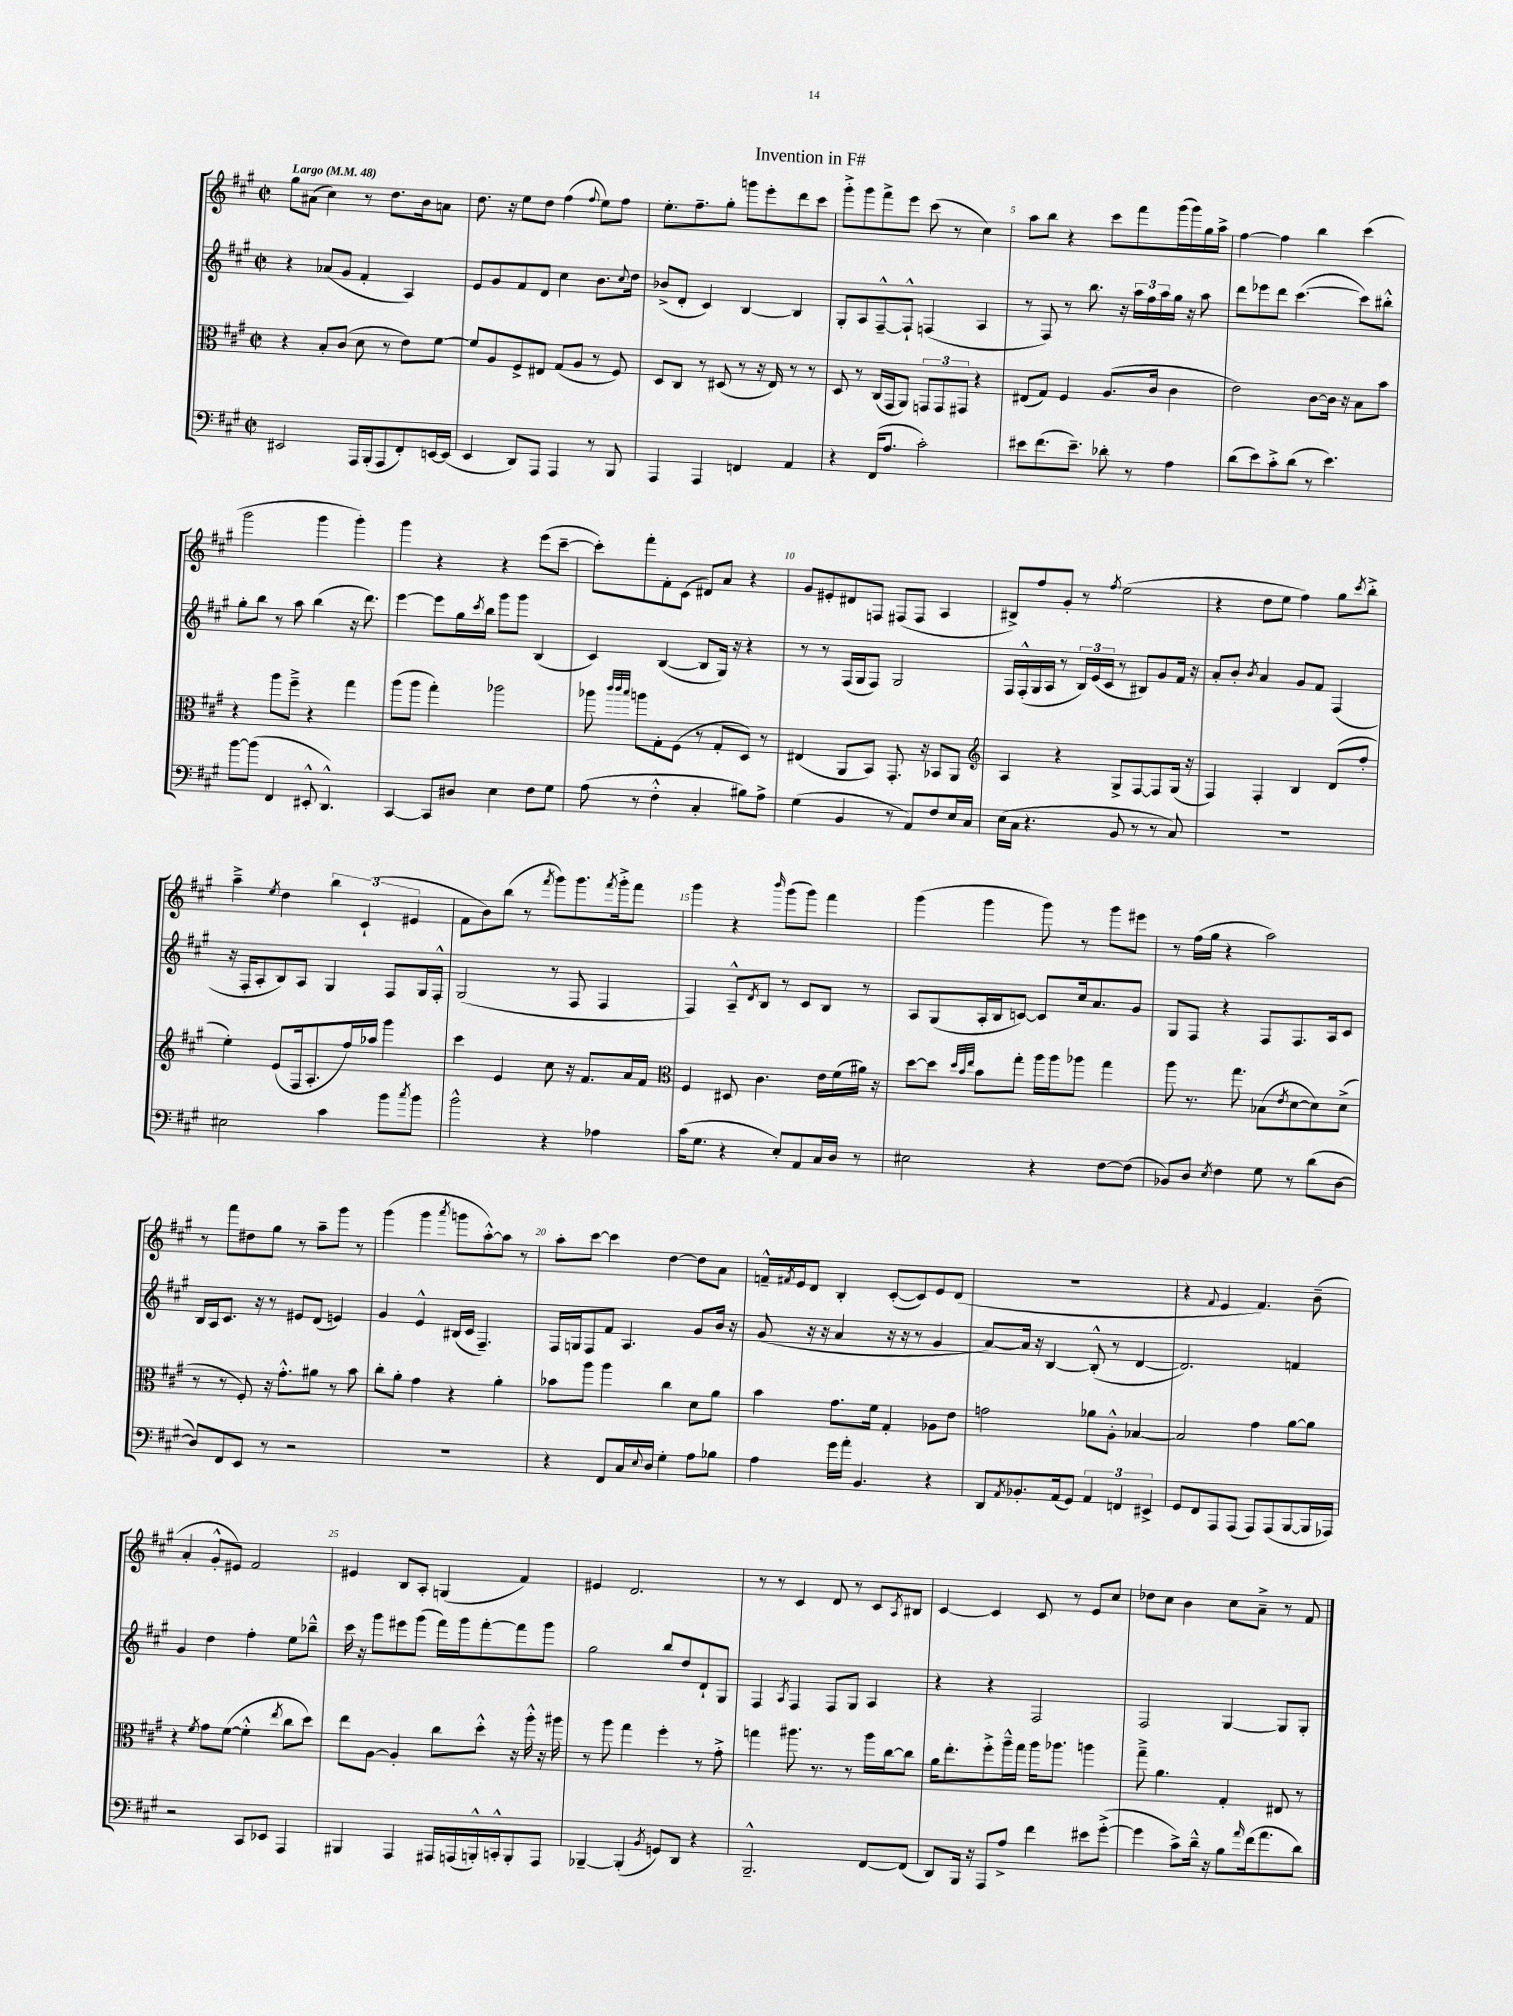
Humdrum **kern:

**kern	**kern	**kern	**kern
*part4	*part3	*part2	*part1
*staff4	*staff3	*staff2	*staff1
*clefF4	*clefC3	*clefG2	*clefG2
*k[f#c#g#]	*k[f#c#g#]	*k[f#c#g#]	*k[f#c#g#]
*M2/2	*M2/2	*M2/2	*M2/2
*met(c|)	*met(c|)	*met(c|)	*met(c|)
*MM48	*MM48	*MM48	*MM48
=1	=1	=1	=1
!	!	!	!LO:TX:a:B:t=Largo
2EE#X/	4r	4r	8gg#\L
.	.	.	(8a#X\J
.	8B'/L	(8a-X/L	4cc#\)
.	(8c#/J	8g#/J	.
16AAA/LL	8d\	4f#'/	8r
(16BBB'/J	.	.	.
8AAA/	8r	.	8.dd\L
8FF#'/)	8e\L)	4A/)	.
.	.	.	16b\k
[16EEn/L	[8f#\J	.	8an\J
(16EE/JJ]	.	.	.
=2	=2	=2	=2
4EE/	8f#/L]	8e/L	8.dd\
.	8A/	8g#/	.
.	.	.	16r
8DD/L)	8F#^/	8f#/	8ee\L
8AAA/J	8E#X/J	8d/J	8dd\J
4AAA/	(8G#/L	4cc#\	(4ff#\
.	8A/J	.	.
.	.	.	8qqff#/
8r	8r	8.b\L	8ee\L)
8BBB/	8F#/)	.	8ff#\J
.	.	8qqcc#/	.
.	.	16dd\Jk	.
=3	=3	=3	=3
4AAA/	8D/L	(8b-X^/L	8.ee'\L
.	8C#/J	8d'/J	.
.	.	.	8.ff#~\
4AAA/	8r	4c#/)	.
.	(8D#X/	.	8gg#'\J
4FFn/	8r	[4B/	8gggn\L
.	16r	.	8eee'\
.	16E/)	.	.
4AA/	8r	4B/]	8ddd\
.	8r	.	8ccc#\J
=4	=4	=4	=4
4r	8D/	8G#'/L	8ggg#'^\L
.	8r	8A/	8ggg#\
(16FF#/KL	(16C#/LL	[8F#~^^/	8fff#^\
8.A/J	16GG#/J	.	.
.	8AA/J)	8F#`^^/J]	8eee\J
2c#'\)	12GGn/L	(4Fn/	(8ccc#\
.	12GG/	.	.
.	.	.	8r
.	12GG#X/J	.	.
.	4r	4A/	4cc#\)
=5	=5	=5	=5
8e#X\L	(8E#X/L	8r	8aa\L
(8.f#\	8G#/J)	8F#/)	8bb\J
.	4F#/	8r	4r
8.e#~\J)	.	.	.
.	.	8.bb\	.
8d-X'\	(8.A/L	.	8ccc#\L
.	.	16r	.
8r	.	24aa\LL	8fff#\
.	.	24ff#\	.
.	16c#/Jk	.	.
.	.	24aa\	.
4A\	4c#\	16gg#\JJ	(16ggg#\L
.	.	16r	16ggg#\)
.	.	8aa\	16gg#\
.	.	.	16aa^\JJ
=6	=6	=6	=6
(8d\L	2e\)	8ddd\L	[4ff#\
8e\)	.	8eee-X\	.
8c#'^\	.	8ddd\J	4ff#\]
(8d\J	.	([4.ccc#\	.
8r	[8c#\L	.	4bb\
4.e\)	16c#\Jk]	.	.
.	16r	.	.
.	8B\L	8ccc#\L])	(4ccc#\
.	8b\J	8bb#X'^^\J	.
!!LO:LB:g=z
=7	=7	=7	=7
[8b\L	4r	8gg#'\L	2ggg#\
(8b\J]	.	8bb\J	.
4FF#/	8aa\L	8r	.
.	8ff#~^\J	8aa\	.
8EE#X'^^/	4r	(4bb\	4ggg#\
4.DD^^/)	.	.	.
.	4gg#\	16r	4ggg#'\)
.	.	8.ddd\)	.
=8	=8	=8	=8
[4CC#/	(8aa\L	[4eee\	4ggg#\
.	8aa\J	.	.
8CC#/L]	4gg#'\)	8eee\L]	4r
8D#X/J	.	16gg#\L	.
.	.	8qccc#/	.
.	.	16bb\JJ	.
4E\	2aa-X\	8ggg#\L	4r
.	.	8ggg#\J	.
8F#\L	.	(4B/	(8eee\L
8G#\J	.	.	[8ccc#~\J
=9	=9	=9	=9
(8A\	8aa-X\	4c#/)	8ccc#'\L])
.	32qqccc#/LLL	.	.
.	32qqccc#/	.	.
.	32qqbb/JJJ	.	.
8r	8aan\L	.	8fff#'\
4F#'^^\	8G#'\	([4B/	8f#'\
.	(8F#\J	.	(8c#\J
4C#'/	8r	8B/L]	8d#X/L)
.	8G#'/L	16G#/Jk)	8a/J
.	.	16r	.
8B#X\L)	8D/J)	4r	4r
8A^\J	8r	.	.
=10	=10	=10	=10
(4G#\	(4E#X/	8r	8g#/L
.	.	8r	8e#X'/
4BB/	8AA/L	(16F#/LL	8d#X/
.	.	16G#/J	.
.	8BB/J)	8F#/J)	8Fn/J
8r	8.GG#'/	2G#/	(8F#X/L
8AA/L)	.	.	8F#/J
.	16r	.	.
8F#/	8BB-X/L	.	4A/
16E/L	8AA/J	.	.
16C#/JJ	.	.	.
=11	=11	=11	=11
*	*clefG2	*	*
(16E\LL	4A/	16F#/LL	8B#X^/L)
16C#\JJ	.	(16F#'^^/	.
4.r	.	16G#/	8ff#/
.	.	16A/JJ	.
.	4r	8r	8g#'/J
.	.	24B/LL)	8r
.	.	(24e/	.
.	.	24c#/JJ	.
.	.	.	8qff#/
8BB/	8G#^/L	8r	(2ee\
8r	[8F#/	8B#X/L)	.
8r	8F#/]	8g#/	.
8C#/)	(16G#/Jk	16f#/Jk	.
.	16r	16r	.
=12	=12	=12	=12
1r	4F#/)	8a'/L	4r
.	.	8b'/J	.
.	.	8qb/	.
.	4F#'/	4a/	8dd\L
.	.	.	8ee\J
.	4B/	8g#/L	4ff#\)
.	.	8f#/J	.
.	(8d/L	(4F#/	8gg#\L
.	.	.	8qccc#/
.	8ff#'/J	.	8bb'^\J
!!LO:LB:g=z
=13	=13	=13	=13
2E#X\	4ee'\)	16r	4aa~^\
.	.	16F#'/KL	.
.	.	8A'/	.
.	.	.	8qee/
.	(8e/L	8B/)	4dd\
.	16F#/k	8A/J	.
.	8.A'/	.	.
4c#\	.	4G#/	6bb\
.	16ff#/L)	.	.
.	.	.	(6c#`/
.	16aa-X/JJ	.	.
8b\L	4ggg#\	8F#/L	.
.	.	.	6e#X/
8qcc#/	.	.	.
8b\J	.	16G#/L	.
.	.	16F#'^^/JJ	.
=14	=14	=14	=14
2b^^\	4ccc#\	(2G#/	8f#\L
.	.	.	8b\)
.	4e/	.	(8bb\J
.	.	.	8r
.	.	.	8qfff#/
4r	8cc#\	8r	8ggg#\L)
.	16r	8F#/	8.ggg#\
.	8.f#/L	.	.
4A-X\	.	4F#/	.
.	.	.	8qfff#/
.	.	.	16ggg#'^\k
.	16a/L	.	8fff#\J
.	16f#/JJ	.	.
=15	=15	=15	=15
*	*clefC3	*	*
(16c#\KL	4F#/	4F#/)	4ggg#\
8.G#\J	.	.	.
4r	8D#X/	8A~^^/L	4r
.	.	8qd/	.
.	4.c#\	8B/J	.
.	.	.	16qqbbb/
8E'/L)	.	8r	(8ggg#\L
8AA/	.	8c#/L	8ggg#\J)
16C#/L	16e\LL	8B/J	4fff#\
16D/JJ	(16f#\	.	.
8r	16a#X\JJ)	8r	.
.	16r	.	.
=16	=16	=16	=16
2E#X\	[8dd\L	8A/L	(4ggg#\
.	8dd\J]	(8G#/	.
.	32qqdd/LLL	.	.
.	32qqb/	.	.
.	32qqee/JJJ	.	.
.	8b\L	16A'/L	4ggg#\
.	.	16B/J	.
.	8gg#'\J	[8cn/J)	.
4r	16aa\LL	8c/L]	8ggg#\)
.	16aa\J	.	.
.	8aa-X\J	16cc#/k	8r
.	.	8.a/	.
[8F#\L	4gg#\	.	8ggg#\L
(8F#\J]	.	8g#/J	8eee#X\J
=17	=17	=17	=17
8BB-X/L)	8aa\	8G#/L	8r
8D/J	8.r	8F#/J	(16ff#\LL
.	.	.	16gg#\JJ
8qE/	.	.	.
4F#\	.	4r	4r
.	8.gg#\	.	.
8G#\	(8B-X\L	8F#/L	2aa\)
.	8qe/	.	.
8r	[8d\	8.F#/	.
(8d\L	8d\])	.	.
.	.	16A/k	.
[8D\J	(8d^\J	8c#/J	.
!!LO:LB:g=z
=18	=18	=18	=18
8D/L])	8r	16B/LL	8r
.	.	16A/J	.
8FF#/	8r	8.c#/J	8fff#\L
8EE/J	8F#'/)	.	8dd#X\
.	.	16r	.
8r	16r	8r	8gg#\J
.	8.g#'^^\L	.	.
2r	.	8e#X/L	8r
.	8a#X\J	(8d/J	8aa~\L
.	8r	4en/)	8ggg#\J
.	8b\	.	8r
=19	=19	=19	=19
1r	8cc#'\L	4g#/	(4ggg#\
.	8a'\J	.	.
.	4g#\	4e^^/	4ggg#\
.	.	.	8qaaa/
.	4r	(16B#X/LL	8gggn\L
.	.	16c#/JJ	.
.	.	4.F#~/)	[8aa'^^\)
.	4a'\	.	8aa\J]
.	.	.	8r
=20	=20	=20	=20
4r	8b-X\L	16F#/LL	8aa'\L
.	.	16Gn/J	.
.	8aa\J	8F#/	[8ccc#\J
8FF#/L	4aa\	8f#/J	4ccc#\]
16C#/L	.	4.A/	.
8qqE/	.	.	.
16D/JJ	.	.	.
4G#'\	4cc#\	.	[4dd\
8A\L	8d\L	8g#/L	8dd\L]
8B-X\J	8a\J	16b/Jk	8a\J
.	.	16r	.
=21	=21	=21	=21
4A\	4b\	(8g#/	16fn~^^/LL
.	.	.	8qf#X/
.	.	.	16e/J
.	.	16r	8d/J
.	.	16r	.
16g#\LL	8.g#\L	4a/	4B'/
16a'\JJ	.	.	.
4.BB/	.	.	.
.	16f#\Jk	.	.
.	4G#'/	16r	([8c#'/L
.	.	16r	.
.	.	8r	8c#/])
4r	8A-X\L	4g#/	8e/
.	8e\J	.	(8d/J
=22	=22	=22	=22
8DD/L	2gn\	[8a/L)	1r
8qAA/	.	.	.
8.BB-X'/	.	16a/Jk]	.
.	.	16r	.
.	.	[4B/	.
(16AA/k	.	.	.
8GG#/J)	.	.	.
6AA/	8a-X\L	(8B'^^/]	.
.	8A'^^\J	8r	.
6FFn/	.	.	.
.	[4B-X/	[4d/	.
6EE#X^/	.	.	.
=23	=23	=23	=23
8GG#/L	2B-/]	2.d/])	4r
8FF#/	.	.	.
.	.	.	8qqf#/
8AAA/	.	.	4e/
(8AAA/J	.	.	.
8AAA/L)	4g#\	.	4.f#/)
(8AAA/	.	.	.
[8BBB/	[8a\L	4fn/	.
16BBB/L]	8a\J]	.	(8b~\
16AAA-X/JJ)	.	.	.
!!LO:LB:g=z
=24	=24	=24	=24
2r	4r	4g#/	4a'/
.	8qf#/	.	.
.	8g#\L	4dd\	8g#'^^/L
.	([8f#\J	.	8e#X/J)
8CC#/L	4f#'^^\]	4ff#'\	2f#/
8EE-X/J	.	.	.
.	8qee/	.	.
4AAA/	8cc#\L	8ee\L	.
.	8dd\J)	8bb-X~^^\J	.
=25	=25	=25	=25
4BBB#X/	8ee\L	16ccc#\	4e#X/
.	.	16r	.
.	[8A\J	8ggg#\L	.
4AAA/	4A'/]	8eee#X\	8B/L
.	.	(8ggg#\J	8A'/J
16AAA#X/LL	8cc#\L	16fff#\LL)	(4Gn/
(16AAAn/	.	16ggg#\J	.
16BBBn'^^/)	8dd'^^\J	[8fff#'\	.
16CCn'^^/J	.	.	.
8BBB'/	16r	8fff#\]	4f#/)
.	16aa'^^\	.	.
8AAA/J	16r	8ggg#\J	.
.	16aa#X\	.	.
=26	=26	=26	=26
[4BBB-X~/	8r	2gg#\	4e#X/
.	8aa\	.	.
(4BBB-'/]	4gg#\	.	2.d/
8qBB/	.	.	.
8GGn/L)	4ff#'\	8bb/L	.
8DD/J	.	8dd/	.
4r	8r	8d`/	.
.	8g#'^\	8G#/J	.
=27	=27	=27	=27
2.BBB~^^/	4ggn\	4F#/	8r
.	.	.	8r
.	.	8qA/	.
.	8.aa#X\	4F#/	4c#/
.	8.r	.	.
.	.	8F#/L	8d/
.	8r	8G#/J	8r
[8FF#/L	16aa#\LL	4A/	8c#/L
.	[16cc#\J	.	.
.	.	.	8qA/
(8FF#/J]	8cc#\J]	.	8B#X/J
=28	=28	=28	=28
8DD/L)	16a\KL	4r	[4c#/
.	8.ee'\	.	.
16BBB/Jk	.	.	.
16r	.	.	.
8AAA/L	8ff#'^\	4r	4c#/]
8A^/J	16aa~^^\L	.	.
.	16gg#\JJ	.	.
4f#\	16aa\KL	2F#/	8c#/
.	8.aa-X\J	.	.
.	.	.	8r
8e#X\L	4aan\	.	8e/L
([8g#'^\J	.	.	8cc#/J
=29	=29	=29	=29
4g#\]	8gg#~^\	2F#/	8dd-X\L
.	4.a\	.	8cc#\J
8c#^\L)	.	.	4b\
16d~^^\Jk	.	.	.
16r	.	.	.
8B\L	4G#'/	[4G#/	8cc#\L
16qqa/	.	.	.
(16f#\k	.	.	8a~^\J
8.a\	.	.	.
.	8E#X/	8G#/L]	8r
8d\J)	8r	8G#'/J	8f#/
==	==	==	==
*-	*-	*-	*-
